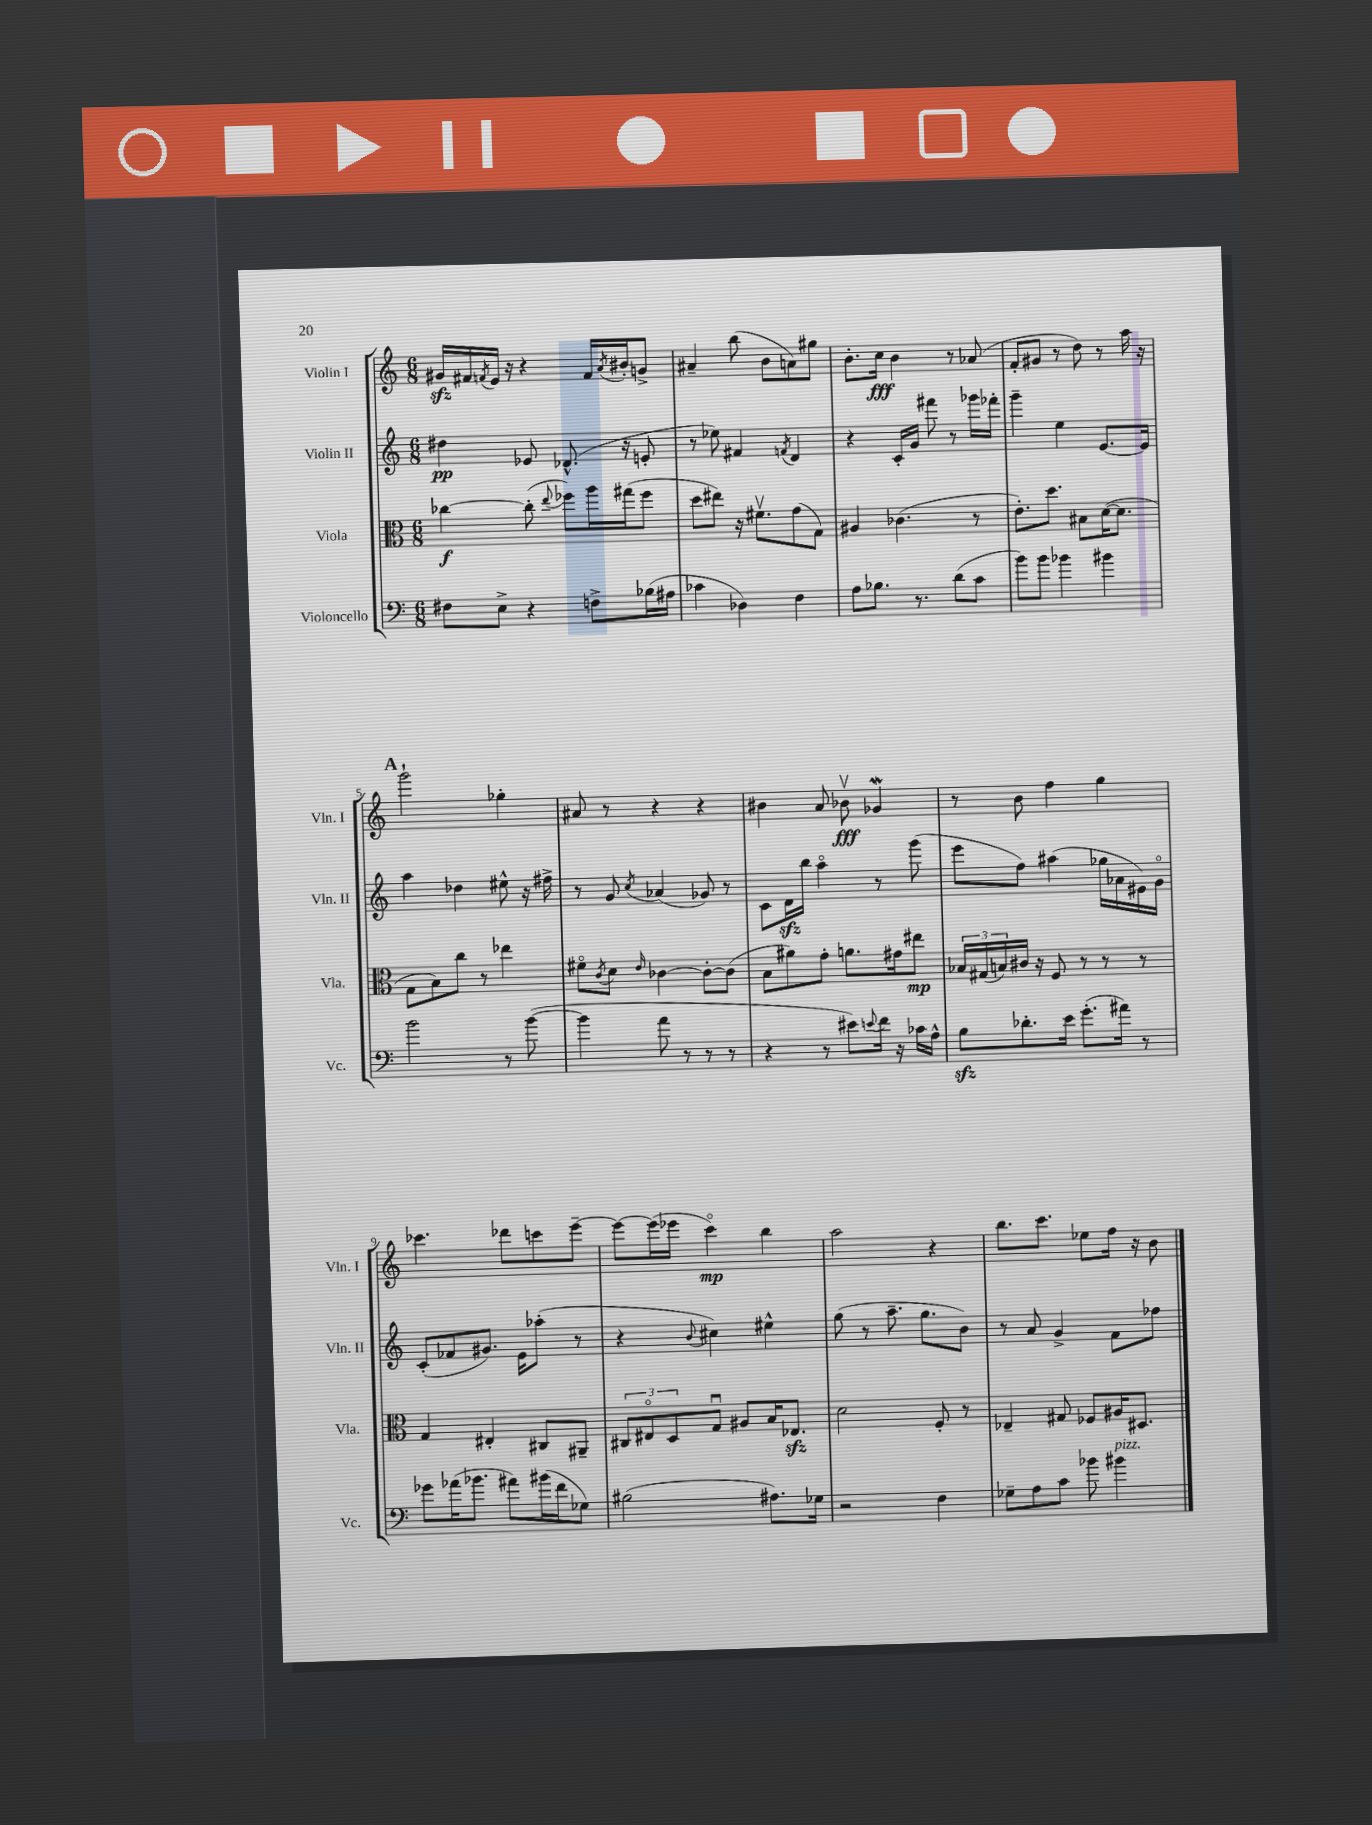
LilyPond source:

<<
\new StaffGroup <<
\new Staff = "s0" \with { instrumentName = "Violin I" shortInstrumentName = "Vln. I" } {
    \clef treble \key c \major \numericTimeSignature \time 6/8
    gis'16\sfz fis'16 \acciaccatura { f'8 } e'16 r16 r4 f'16 \acciaccatura { a'8 } bis'16-. g'8-> |
    ais'4-- b''8( b'8 a'8) gis''8 |
    b'8.-. c''16\fff b'4 r8 aes'8( |
    f'8-. gis'8 r8 d''8) r8 a''16 r16 |
    \mark \markup { \bold "A" } g'''2-! ges''4-. |
    ais'8 r8 r4 r4 |
    bis'4 a'8 bes'8\upbow\fff ges'4\mordent |
    r8 b'8 f''4 g''4 |
    ces'''4. des'''8 c'''8 e'''8~-- |
    e'''8~ e'''16( ees'''16 c'''4\flageolet\mp) b''4 |
    a''2 r4 |
    b''8. c'''8. ees''8 f''16 r16 b'8 \bar "|." |
}
\new Staff = "s1" \with { instrumentName = "Violin II" shortInstrumentName = "Vln. II" } {
    \clef treble \key c \major \numericTimeSignature \time 6/8
    dis''4\pp ees'8 des'8.-^( r16 e'8-. |
    r8 ees''8) fis'4 \acciaccatura { f'8 } d'4 |
    r4 c'16-. g'16 fis'''8 r8 ges'''16 fes'''16-. |
    g'''4-- e''4 e'8.~ e'16 |
    \mark \markup { \bold "A" } a''4 des''4 eis''8-^ r16 fis''16-> |
    r8 g'8 \acciaccatura { c''8 } aes'4( ges'8) r8 |
    c'8 d'16\sfz b''16 a''4\flageolet r8 g'''8( |
    e'''8 f''8) ais''4( ges''16 aes'16 eis'16) g'16\flageolet |
    c'8-.( fes'8 gis'8.) e'16 aes''8-.( r8 |
    r4 \appoggiatura { b'8 } cis''4) eis''4-^ |
    g''8( r8 a''8.-- g''8. b'8) |
    r8 a'8 g'4-> f'8 fes''8 \bar "|." |
}
\new Staff = "s2" \with { instrumentName = "Viola" shortInstrumentName = "Vla." } {
    \clef alto \key c \major \numericTimeSignature \time 6/8
    ces''4~\f ces''8-.( \appoggiatura { e''8 } fes''8) a''16 gis''16( fes''8 |
    d''8 eis''8) r16 fis'8.\upbow g'8( g8) |
    ais4 ces'4.( r8 |
    e'8.-.) d''8. bis8 d'16~( d'8. |
    \mark \markup { \bold "A" } g8 b8) c''8 r8 ees''4 |
    fis'8\flageolet \acciaccatura { c'8 } d'8 \grace { e'16 } ces'4~ ces'8~-. ces'8( |
    b8 ais'8) g'8-. a'8. gis'16 eis''8\mp |
    \tuplet 3/2 { bes16 gis16( b16) } cis'16 r16 f8 r8 r8 r8 |
    g4 eis4-. cis8 ais,8-- |
    \tuplet 3/2 { cis8 eis8\flageolet d8 } g8\downbow ais8 b16 ees8.\sfz |
    d'2 f8-. r8 |
    ees4-- gis8 fes8 ais16 dis8. \bar "|." |
}
\new Staff = "s3" \with { instrumentName = "Violoncello" shortInstrumentName = "Vc." } {
    \clef bass \key c \major \numericTimeSignature \time 6/8
    fis8 e8-> r4 f8-> bes16( ais16 |
    ces'4 des4) f4 |
    a8 bes8. r8. d'8( c'8 |
    b'8) b'8 bes'4 bis'4 |
    \mark \markup { \bold "A" } b'2 r8 b'8~( |
    b'4 a'8 r8 r8 r8 |
    r4 r8 eis'8) \appoggiatura { e'8 } f'16 r16 ces'16 a16-^ |
    b8\sfz des'8.-. e'16 g'8.-.( ais'16) r8 |
    ges'8 aes'16( bes'8. ais'8) bis'16( f'16 ges8) |
    bis2( ais8.) ges16 |
    r2 f4 |
    ges8-- a8 c'8 bes'8 bis'4^\markup { \italic "pizz." } \bar "|." |
}
>>
>>
